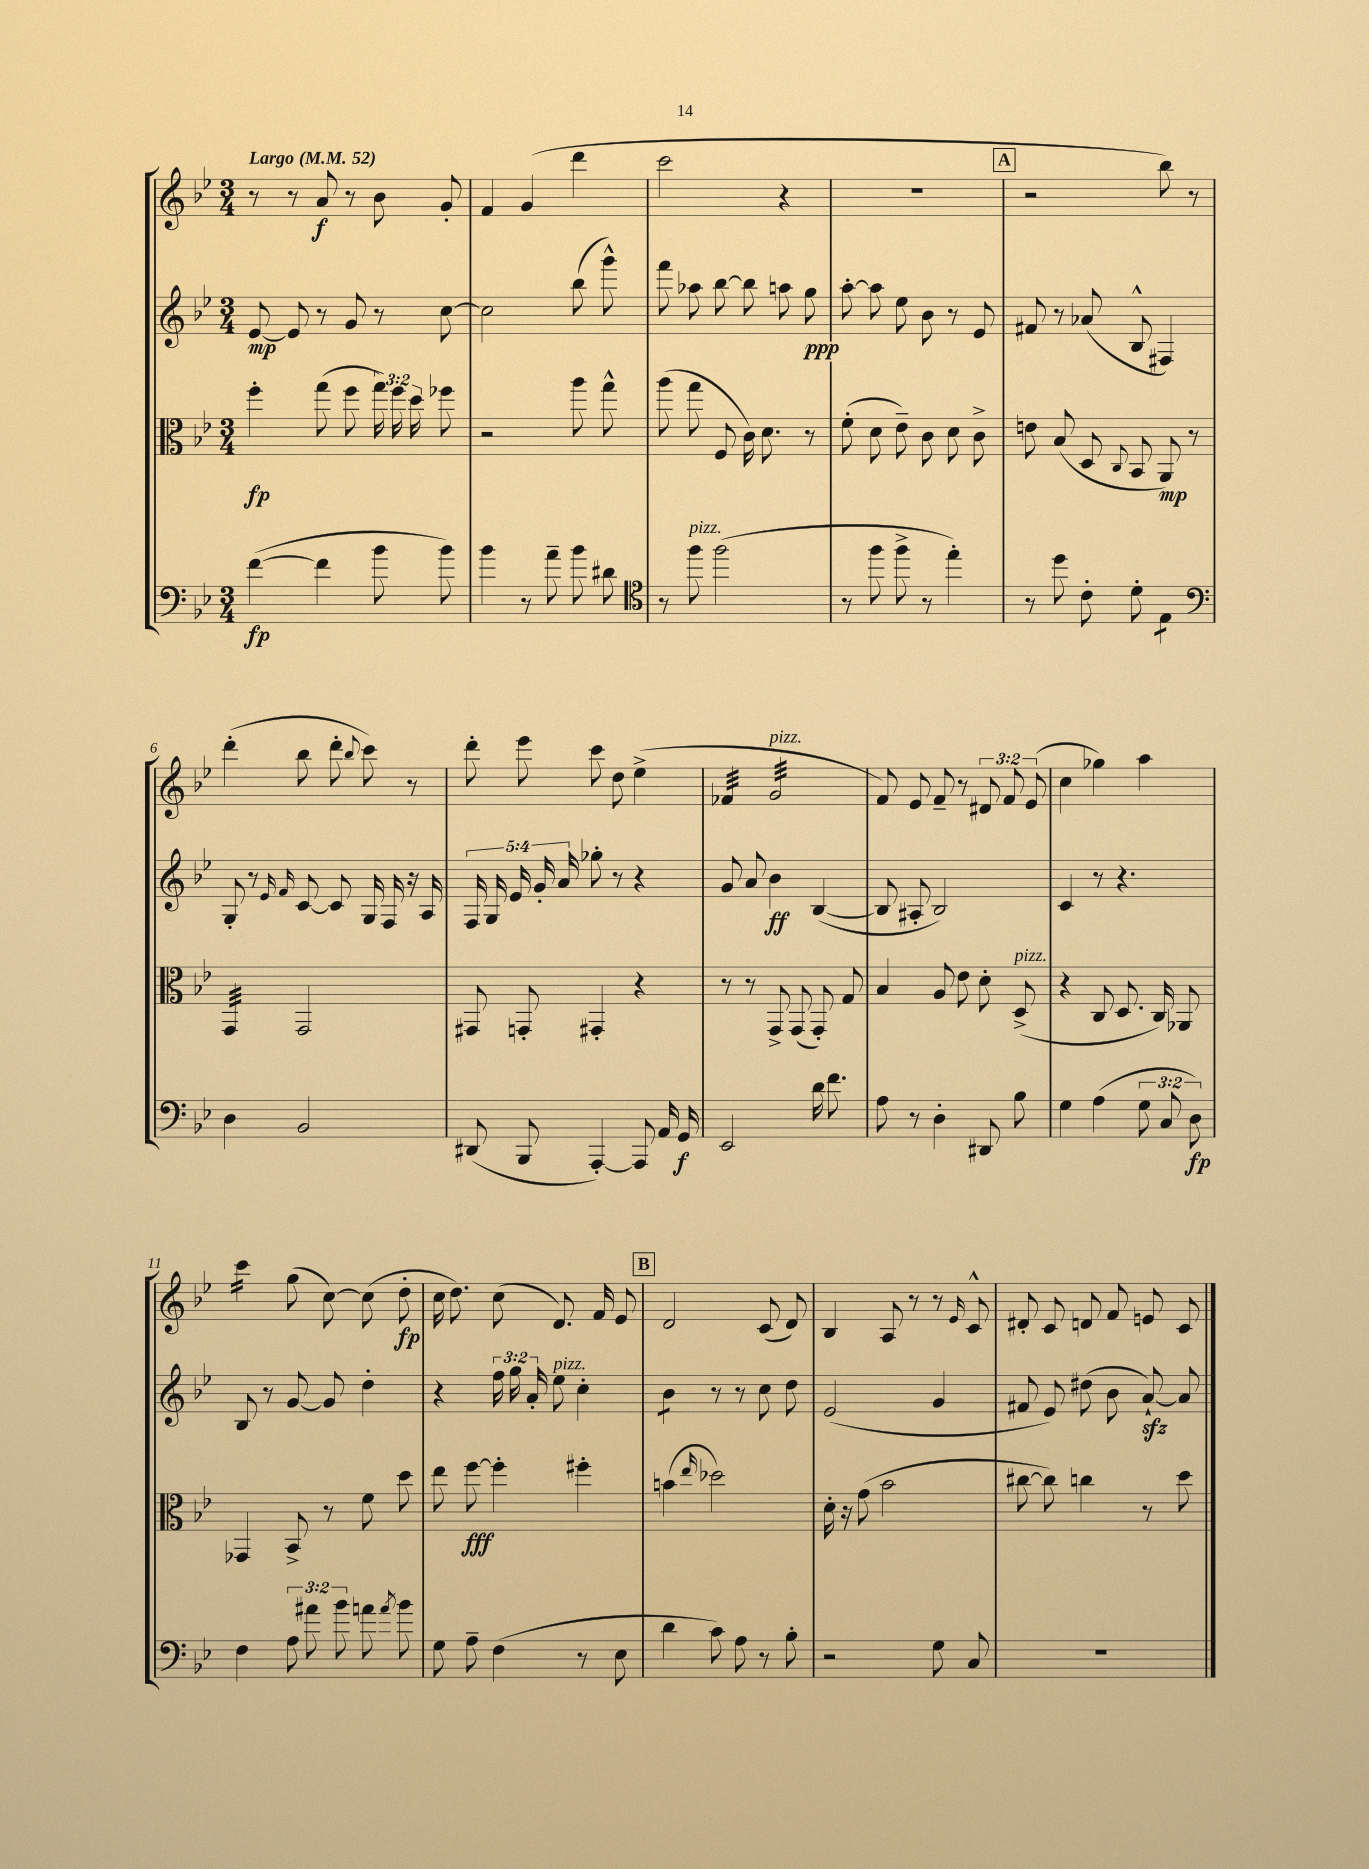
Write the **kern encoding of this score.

**kern	**kern	**kern	**kern
*staff4	*staff3	*staff2	*staff1
*clefF4	*clefC3	*clefG2	*clefG2
*k[b-e-]	*k[b-e-]	*k[b-e-]	*k[b-e-]
*M3/4	*M3/4	*M3/4	*M3/4
*MM52	*MM52	*MM52	*MM52
([4f	4ff'	[8e-	8r
.	.	8e-]	8r
4f]	(8gg	8r	8a
.	8ff	8g	8r
8b-	24gg)	8r	8b-
.	24ff	.	.
.	24dd	.	.
8b-)	8ff-	[8cc	8g'
=	=	=	=
4b-	2r	2cc]	4f
8r	.	.	(4g
8a~	.	.	.
8b-	8aa	(8bb-	4ddd
8d#	8gg^^	8ggg^^)	.
=	=	=	=
*clefC4	*	*	*
8r	(8aa	8fff	2ccc
8ff	8gg	8aa-	.
(2ff	8F	[8bb-	.
.	16c)	8bb-]	.
.	8.d	.	.
.	.	8aa	4r
.	8r	8gg	.
=	=	=	=
8r	(8f'	[8aa'	2.r
8ff	8d	8aa]	.
8ff^	8e-~)	8ee-	.
8r	8c	8b-	.
4ee-')	8d	8r	.
.	8c^	8e-	.
=	=	=	=
8r	8e	8f#	2r
8dd	(8B-	8r	.
8c'	8D	(8a-	.
.	8qqC	.	.
8d'	8BB-	8B-^^	.
*clefF4	*	*	*
4E-	8AA)	4F#)	8bb-)
.	8r	.	8r
=	=	=	=
4D	4GG	8G'	(4ddd'
.	.	8r	.
.	.	16qqe-	.
.	.	16qqf	.
2BB-	2GG	[8c	8bb-
.	.	8c]	8ddd'
.	.	.	8qqbb-
.	.	16G	8ccc)
.	.	16F	.
.	.	16r	8r
.	.	16A	.
=	=	=	=
(8DD#	8GG#	20F	8ddd'
.	.	20G	.
.	.	20e-	.
8BBB-	8GG'	.	8eee-
.	.	20g'	.
.	.	20a	.
[4AAA')	4GG#'	8gg-'	8ccc
.	.	8r	8dd
8AAA]	4r	4r	(4ee-^
16AA	.	.	.
16GG	.	.	.
=	=	=	=
2EE-	8r	8g	4f-
.	8r	8a	.
.	8GG^	4b-	2g
.	(8GG	.	.
16d	8GG')	([4B-	.
8.f	.	.	.
.	8G	.	.
=	=	=	=
8A	4B-	8B-]	8f)
8r	.	8A#'	8e-
4D'	8A	2B-)	8f~
.	8e-	.	8r
8DD#	8d'	.	12d#
.	.	.	12f
8B-	(8D^	.	.
.	.	.	(12e-
=	=	=	=
4G	4r	4c	4cc
(4A	8C	8r	4gg-)
.	8.D	4.r	.
12G	.	.	4aa
.	16C)	.	.
12C	.	.	.
.	8AA-	.	.
12D)	.	.	.
=	=	=	=
4F	4GG-	8B-	4ccc
.	.	8r	.
12A	8BB-^	[8g	(8gg
12a#	.	.	.
.	8r	8g]	[8cc)
12b-	.	.	.
8a	8f	4dd'	(8cc]
8qa	.	.	.
8b-	8dd	.	8dd'
=	=	=	=
8G	8ee-	4r	16cc
.	.	.	8.dd)
8A~	[8ff	.	.
(4F	4ff']	24ff	(8cc
.	.	24gg	.
.	.	24a'	.
.	.	8ee-	8.d)
8r	4ff#'	4cc'	.
.	.	.	16f
8E-	.	.	8e-
=	=	=	=
4d	(4b	4b-	2d
.	16qqee-	.	.
8c)	2dd-)	8r	.
8A	.	8r	.
8r	.	8cc	(8c
8B-'	.	8dd	8d)
=	=	=	=
2r	16d'	(2e-	4B-
.	16r	.	.
.	(8g	.	.
.	2b-	.	8A
.	.	.	8r
8G	.	4g	8r
.	.	.	16qqe-
8C	.	.	8c^^
=	=	=	=
2.r	[8cc#	8f#	8d#'
.	8cc#])	8e-)	8c
.	4cc	(8dd#	8d
.	.	8b-	8f
.	8r	[8a`)	8e
.	8dd	8a]	8c
==	==	==	==
*-	*-	*-	*-
